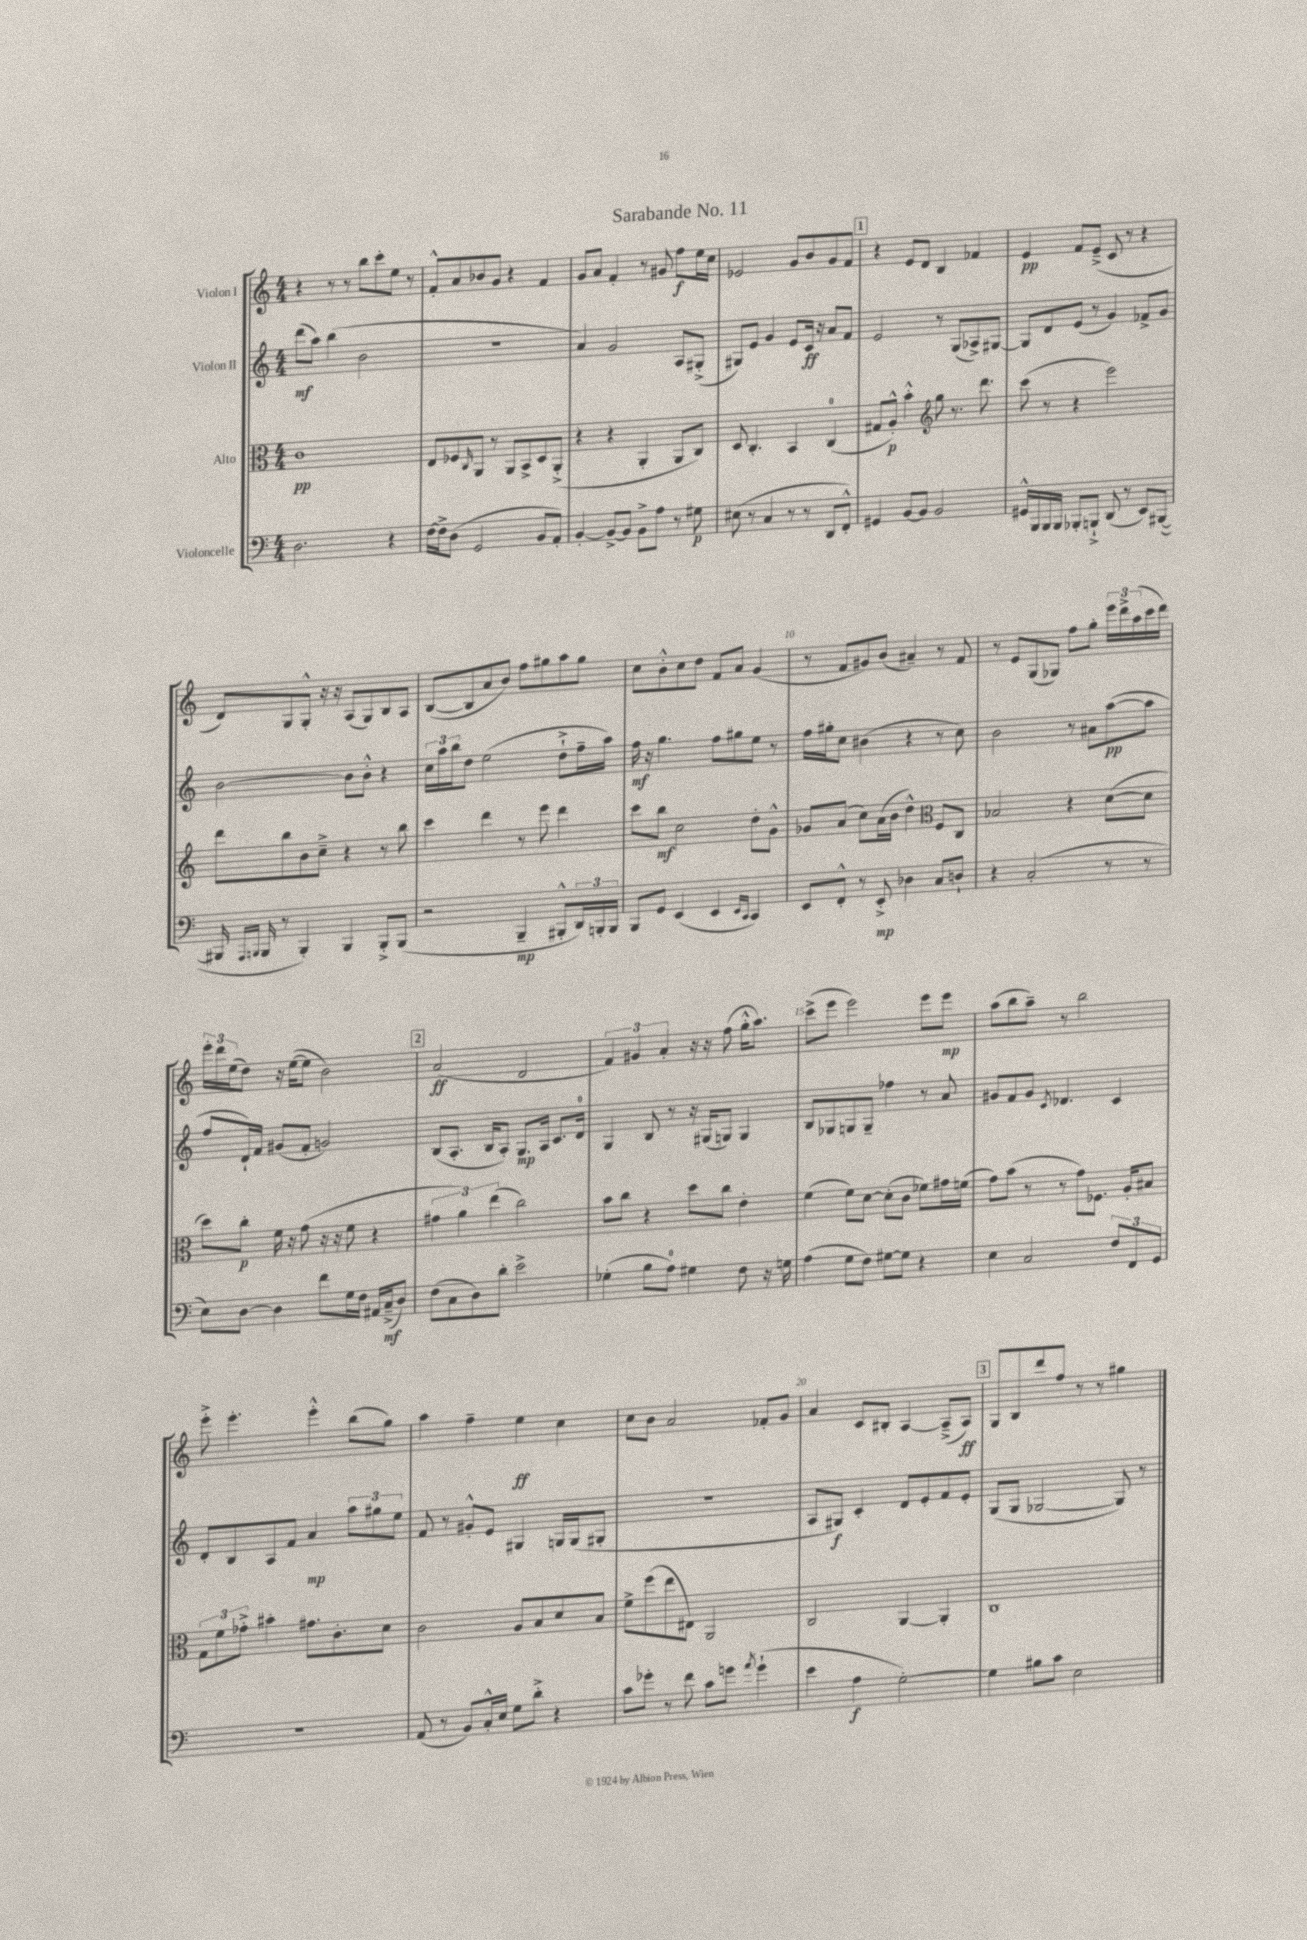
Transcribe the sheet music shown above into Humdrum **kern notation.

**kern	**dynam	**kern	**dynam	**kern	**dynam	**kern	**dynam
*part4	*part4	*part3	*part3	*part2	*part2	*part1	*part1
*staff4	*staff4	*staff3	*staff3	*staff2	*staff2	*staff1	*staff1
*I"Violoncelle	*	*I"Alto	*	*I"Violon II	*	*I"Violon I	*
*clefF4	*	*clefC3	*	*clefG2	*	*clefG2	*
*k[]	*	*k[]	*	*k[]	*	*k[]	*
*M4/4	*	*M4/4	*	*M4/4	*	*M4/4	*
=1	=1	=1	=1	=1	=1	=1	=1
2.D\	.	1c	pp	(8ddd\L	mf	4r	.
.	.	.	.	8aa\J)	.	.	.
.	.	.	.	(4bb\	.	8r	.
.	.	.	.	.	.	8r	.
.	.	.	.	2b\	.	8bb\L	.
.	.	.	.	.	.	8ccc'\	.
4r	.	.	.	.	.	8ee\J	.
.	.	.	.	.	.	8r	.
=2	=2	=2	=2	=2	=2	=2	=2
[16F\LL	.	8E/L	.	1r	.	8f'^^/L	.
16F^\J]	.	.	.	.	.	.	.
(8D\J	.	8F-X/	.	.	.	8a/	.
.	.	16qqC/	.	.	.	.	.
2GG/	.	8AA/J	.	.	.	8b-X/	.
.	.	8r	.	.	.	8g/J	.
.	.	8AA/L	.	.	.	4r	.
.	.	8BB^/	.	.	.	.	.
8BB/L	.	8D/	.	.	.	4f/	.
8AA'/J)	.	(8AA'^/J	.	.	.	.	.
=3	=3	=3	=3	=3	=3	=3	=3
[4BB'/	.	4r	.	4a/)	.	8g/L	.
.	.	.	.	.	.	8a/J	.
8BB^/L_	.	4r	.	2g/	.	4f'/	.
8BB/J]	.	.	.	.	.	.	.
8BB^\L	.	4AA'/	.	.	.	8r	.
8A\J	.	.	.	.	.	8g#X/	.
8r	.	8AA/L	.	8A/L	.	8ff\L	f
8G#X\	p	8C/J)	.	(8G#X'^/J	.	16ee\L	.
.	.	.	.	.	.	16cc\JJ	.
=4	=4	=4	=4	=4	=4	=4	=4
(8E#X\	.	8D/	.	8G#X/L)	.	2e-X/	.
8r	.	4.C'/	.	8e/J	.	.	.
4C/	.	.	.	4g/	.	.	.
8r	.	4BB/	.	8e/L	.	8g/L	.
8r	.	.	.	16c/Jk	ff	8b/	.
.	.	.	.	16r	.	.	.
8DD/L	.	(4C/	.	8a/L	.	8g/	.
8FF'^^/J)	.	.	.	8f/J	.	8f/J	.
!!LO:REH:place=s1:t=1
=5	=5	=5	=5	=5	=5	=5	=5
4GG#X/	.	8G#X/L	.	2e/	.	4r	.
.	.	8A'^^/J)	p	.	.	.	.
[8BB/L	.	4b'^^\	.	.	.	8e/L	.
8BB/J]	.	.	.	.	.	8d/J	.
*	*	*clefG2	*	*	*	*	*
2BB/	.	8gg\	.	8r	.	4B/	.
.	.	8.r	.	(8G/L	.	.	.
.	.	.	.	8A-X^/)	.	4f-X/	.
.	.	8.ddd\	.	.	.	.	.
.	.	.	.	[8G#X/J	.	.	.
=6	=6	=6	=6	=6	=6	=6	=6
16GG#X^^/LL	.	(8ccc\	.	8G#/L]	.	4e/	pp
16BBB/	.	.	.	.	.	.	.
16BBB/	.	8r	.	8d/	.	.	.
16BBB/JJ	.	.	.	.	.	.	.
8BBB-X'/L	.	4r	.	(8e/J	.	8f/L	.
8BBBn`^/J	.	.	.	8r	.	(8e~^/J	.
(8DD/	.	2eee\)	.	4g/)	.	8c/	.
8r	.	.	.	.	.	8r	.
8EE/L)	.	.	.	8f-X^/L	.	4r	.
([8BBB#X/J	.	.	.	8g/J	.	.	.
!!LO:LB:g=z
=7	=7	=7	=7	=7	=7	=7	=7
16BBB#X/]	.	8ddd\L	.	[2b\	.	8d/L)	.
16qqAAA/LL	.	.	.	.	.	.	.
16qqBBBn/JJ	.	.	.	.	.	.	.
16BBB/	.	.	.	.	.	.	.
8r	.	8bb\	.	.	.	8G/	.
4BBB'/)	.	8b\	.	.	.	8G'^^/J	.
.	.	8cc~^\J	.	.	.	16r	.
.	.	.	.	.	.	16r	.
4BBB/	.	4r	.	8b\L]	.	(8A/L	.
.	.	.	.	8b'^^\J	.	8G/)	.
8BBB'^/L	.	8r	.	4r	.	8B/	.
(8BBB/J	.	8bb\	.	.	.	8A/J	.
=8	=8	=8	=8	=8	=8	=8	=8
2r	.	4ccc\	.	24cc\LL	.	([8B/L	.
.	.	.	.	24aa\	.	.	.
.	.	.	.	24bb\J	.	.	.
.	.	.	.	8dd\J	.	8B/]	.
.	.	4ddd\	.	(2ee\	.	8a/	.
.	.	.	.	.	.	8b/J)	.
4BBB~/	mp	8r	.	.	.	8ff\L	.
.	.	8eee\	.	.	.	8gg#X\	.
8BBB#X'^^/L	.	4ddd\	.	8dd`^\L	.	8aa\	.
24DD/L)	.	.	.	16ff~\L	.	8gg#\J	.
24BBBn'/	.	.	.	.	.	.	.
.	.	.	.	16aa\JJ)	.	.	.
24BBB/JJ	.	.	.	.	.	.	.
=9	=9	=9	=9	=9	=9	=9	=9
8BBB/L	.	8ccc\L	.	16ff\	mf	8cc\L	.
.	.	.	.	16r	.	.	.
8GG/J	.	8bb\J	mf	4.gg\	.	8b'^^\	.
(4EE/	.	2cc\	.	.	.	8cc\	.
.	.	.	.	.	.	8dd\J	.
4EE/	.	.	.	8ff\L	.	8f/L	.
.	.	.	.	8gg#X\	.	8a/J	.
16qqEE/LL	.	.	.	.	.	.	.
16qqCC/JJ	.	.	.	.	.	.	.
4CC/)	.	8dd'\L	.	8ee\J	.	(4g/	.
.	.	8g^^\J	.	8r	.	.	.
=10	=10	=10	=10	=10	=10	=10	=10
8EE/L	.	8g-X/L	.	16ff\LL	.	8r	.
.	.	.	.	16gg#X'\J	.	.	.
8FF'^^/J	.	(8a/J	.	8cc\J	.	8f/L	.
8r	.	8cc\L)	.	(4b#X\	.	8g#X/)	.
8EE'^/	mp	(16a\L	.	.	.	(8b/J	.
.	.	16b\JJ	.	.	.	.	.
4D-X\	.	4dd^^\)	.	4r	.	4a#X~/)	.
*	*	*clefC3	*	*	*	*	*
8C/L	.	8F/L	.	8r	.	8r	.
8Dn`/J	.	8C/J	.	8cc\)	.	8f/	.
=11	=11	=11	=11	=11	=11	=11	=11
4r	.	2B-X/	.	2b\	.	8r	.
.	.	.	.	.	.	8e/L	.
(2C'/	.	.	.	.	.	(8G/	.
.	.	.	.	.	.	8G-X/J)	.
.	.	4r	.	8r	.	8ff\L	.
.	.	.	.	8a#X\L	.	8gg'\J	.
8r	.	([8d\L	.	([8aa\	pp	24eee\LL	.
.	.	.	.	.	.	24ddd^\	.
.	.	.	.	.	.	(24aa\	.
8r	.	8d\J]	.	8aa\J]	.	16ccc\	.
.	.	.	.	.	.	16ddd\JJ)	.
!!LO:LB:g=z
=12	=12	=12	=12	=12	=12	=12	=12
8E\L)	.	8dd\L)	.	8ff/L	.	24eee'\LL	.
.	.	.	.	.	.	24ddd\	.
.	.	.	.	.	.	(24ee\J	.
[8D\J	.	8cc'\J	p	16d`/L)	.	8dd\J)	.
.	.	.	.	16f/JJ	.	.	.
4D\]	.	16f\	.	(8g#X/L	.	16r	.
.	.	16r	.	.	.	([16ee\KL	.
.	.	(8g\	.	8f'/J	.	8ee\J]	.
8f\L	.	16r	.	2gn/)	.	2b\)	.
.	.	16r	.	.	.	.	.
16G\L	.	8f\	.	.	.	.	.
16F\JJ	.	.	.	.	.	.	.
16AA#X/LL	.	4r	.	.	.	.	.
(16C~^/J	mf	.	.	.	.	.	.
8D/J)	.	.	.	.	.	.	.
!!LO:REH:place=s1:t=2
=13	=13	=13	=13	=13	=13	=13	=13
(8F\L	.	6g#X\	.	(8B/L	.	(2a/	ff
8C\	.	.	.	8.A'/J	.	.	.
.	.	6a\)	.	.	.	.	.
8D\)	.	.	.	.	.	.	.
.	.	.	.	16B/KL	.	.	.
.	.	(6ee\	.	.	.	.	.
8d'\J	.	.	.	8A'/J)	.	.	.
2e^\	.	2cc\)	.	8.G/L	mp	2d/	.
.	.	.	.	16A/Jk	.	.	.
.	.	.	.	8.c/L	.	.	.
.	.	.	.	16d/Jk	.	.	.
=14	=14	=14	=14	=14	=14	=14	=14
(4G-X'\	.	8b\L	.	4G/	.	6f/)	.
.	.	8cc\J	.	.	.	.	.
.	.	.	.	.	.	6g#X/	.
8B\L	.	4r	.	8B/	.	.	.
.	.	.	.	.	.	6a'/	.
8A\J)	.	.	.	8r	.	.	.
4G#X\	.	8dd\L	.	16r	.	16r	.
.	.	.	.	(16G#X/KL	.	16r	.
.	.	8cc\J	.	8Gn/J)	.	(8ff\	.
8F\	.	4e'\	.	4G/	.	16gg'^^\KL	.
.	.	.	.	.	.	8.aa\J)	.
16r	.	.	.	.	.	.	.
16Gn\	.	.	.	.	.	.	.
=15	=15	=15	=15	=15	=15	=15	=15
(4A\	.	(4f\	.	8B/L	.	(8ccc^\L	.
.	.	.	.	8G-X/	.	8eee\J	.
8G\L	.	8f\L)	.	8Gn/	.	2eee\)	.
8F\J)	.	[8d\J	.	8G~/J	.	.	.
[8G#X\L	.	(8d'\L]	.	4ff-X\	.	.	.
8G#\J]	.	8c\J	.	.	.	.	.
4r	.	8f-X\L)	.	8r	.	8eee\L	.
.	.	16g#X\L	.	8a/	.	8eee\J	mp
.	.	(16fn\JJ	.	.	.	.	.
=16	=16	=16	=16	=16	=16	=16	=16
4E\	.	8g\L)	.	8g#X/L	.	(8aa\L	.
.	.	(8b\J	.	8f/	.	8bb\	.
2C/	.	8r	.	8g#/J	.	8aa~\J)	.
.	.	.	.	8qc/	.	.	.
.	.	8r	.	4.d-X/	.	8r	.
.	.	8g\L)	.	.	.	2bb\	.
.	.	8.F-X\J	.	.	.	.	.
12F/L	.	.	.	4c/	.	.	.
.	.	16A'/KL	.	.	.	.	.
12FF/	.	.	.	.	.	.	.
.	.	8B#X/J	.	.	.	.	.
12GG/J	.	.	.	.	.	.	.
!!LO:LB:g=z
=17	=17	=17	=17	=17	=17	=17	=17
1r	.	12G\L	.	8d'/L	.	8eee'^\	.
.	.	12f\	.	.	.	.	.
.	.	.	.	8B/	.	4.eee'\	.
.	.	12g-X'^\J	.	.	.	.	.
.	.	4b#X'\	.	8A/	.	.	.
.	.	.	.	8f/J	.	.	.
.	.	8.g#X\L	.	4a/	mp	4eee'^^\	.
.	.	8.c'\	.	.	.	.	.
.	.	.	.	12aa\L	.	(8bb\L	.
.	.	.	.	12gg#X\	.	.	.
.	.	8d\J	.	.	.	8gg\J)	.
.	.	.	.	12ee\J	.	.	.
=18	=18	=18	=18	=18	=18	=18	=18
(8AA/	.	2c\	.	8f/	.	4aa\	.
8r	.	.	.	8r	.	.	.
8BB/L)	.	.	.	8g#X'^^/L	.	4ff~\	.
16C'^^/L	.	.	.	8e/J	.	.	.
16E/JJ	.	.	.	.	.	.	.
8G\L	.	8A/L	.	4G#X/	.	4ee\	ff
8d'^\J	.	8B/	.	.	.	.	.
4r	.	8d/	.	16Gn/LL	.	4cc\	.
.	.	.	.	(16G/J	.	.	.
.	.	8B/J	.	8G#X'/J	.	.	.
=19	=19	=19	=19	=19	=19	=19	=19
8c\L	.	8f^\L	.	1r	.	8cc\L	.
8g-X'\J	.	(8ff\	.	.	.	8b\J	.
8r	.	8ee\	.	.	.	2a/	.
8f\	.	8E#X\J)	.	.	.	.	.
8c\L	.	2AA/	.	.	.	.	.
8gn\J	.	.	.	.	.	.	.
8qa/	.	.	.	.	.	.	.
(4g`\	.	.	.	.	.	8f-X'/L	.
.	.	.	.	.	.	8g/J	.
=20	=20	=20	=20	=20	=20	=20	=20
4e\	.	2C/	.	8A/L	.	4a/	.
.	.	.	.	8G#X/J)	f	.	.
4A\	f	.	.	4c'/	.	8c/L	.
.	.	.	.	.	.	8B#X'/J	.
[2G'\)	.	[4AA/	.	8d/L	.	[4A/	.
.	.	.	.	8e'/	.	.	.
.	.	4AA'/]	.	8f/	.	(8A~^/L]	.
.	.	.	.	8e'/J	.	8A/J)	ff
!!LO:REH:place=s1:t=3
=21	=21	=21	=21	=21	=21	=21	=21
4G\]	.	1C	.	(8G/L	.	8G/L	.
.	.	.	.	8G/J	.	8B/	.
8B#X\L	.	.	.	[2G-X/	.	8ddd/	.
8c\J	.	.	.	.	.	8ff/J	.
2E\	.	.	.	.	.	8r	.
.	.	.	.	.	.	8r	.
.	.	.	.	8G-/])	.	4gg#X\	.
.	.	.	.	8r	.	.	.
==	==	==	==	==	==	==	==
*-	*-	*-	*-	*-	*-	*-	*-
